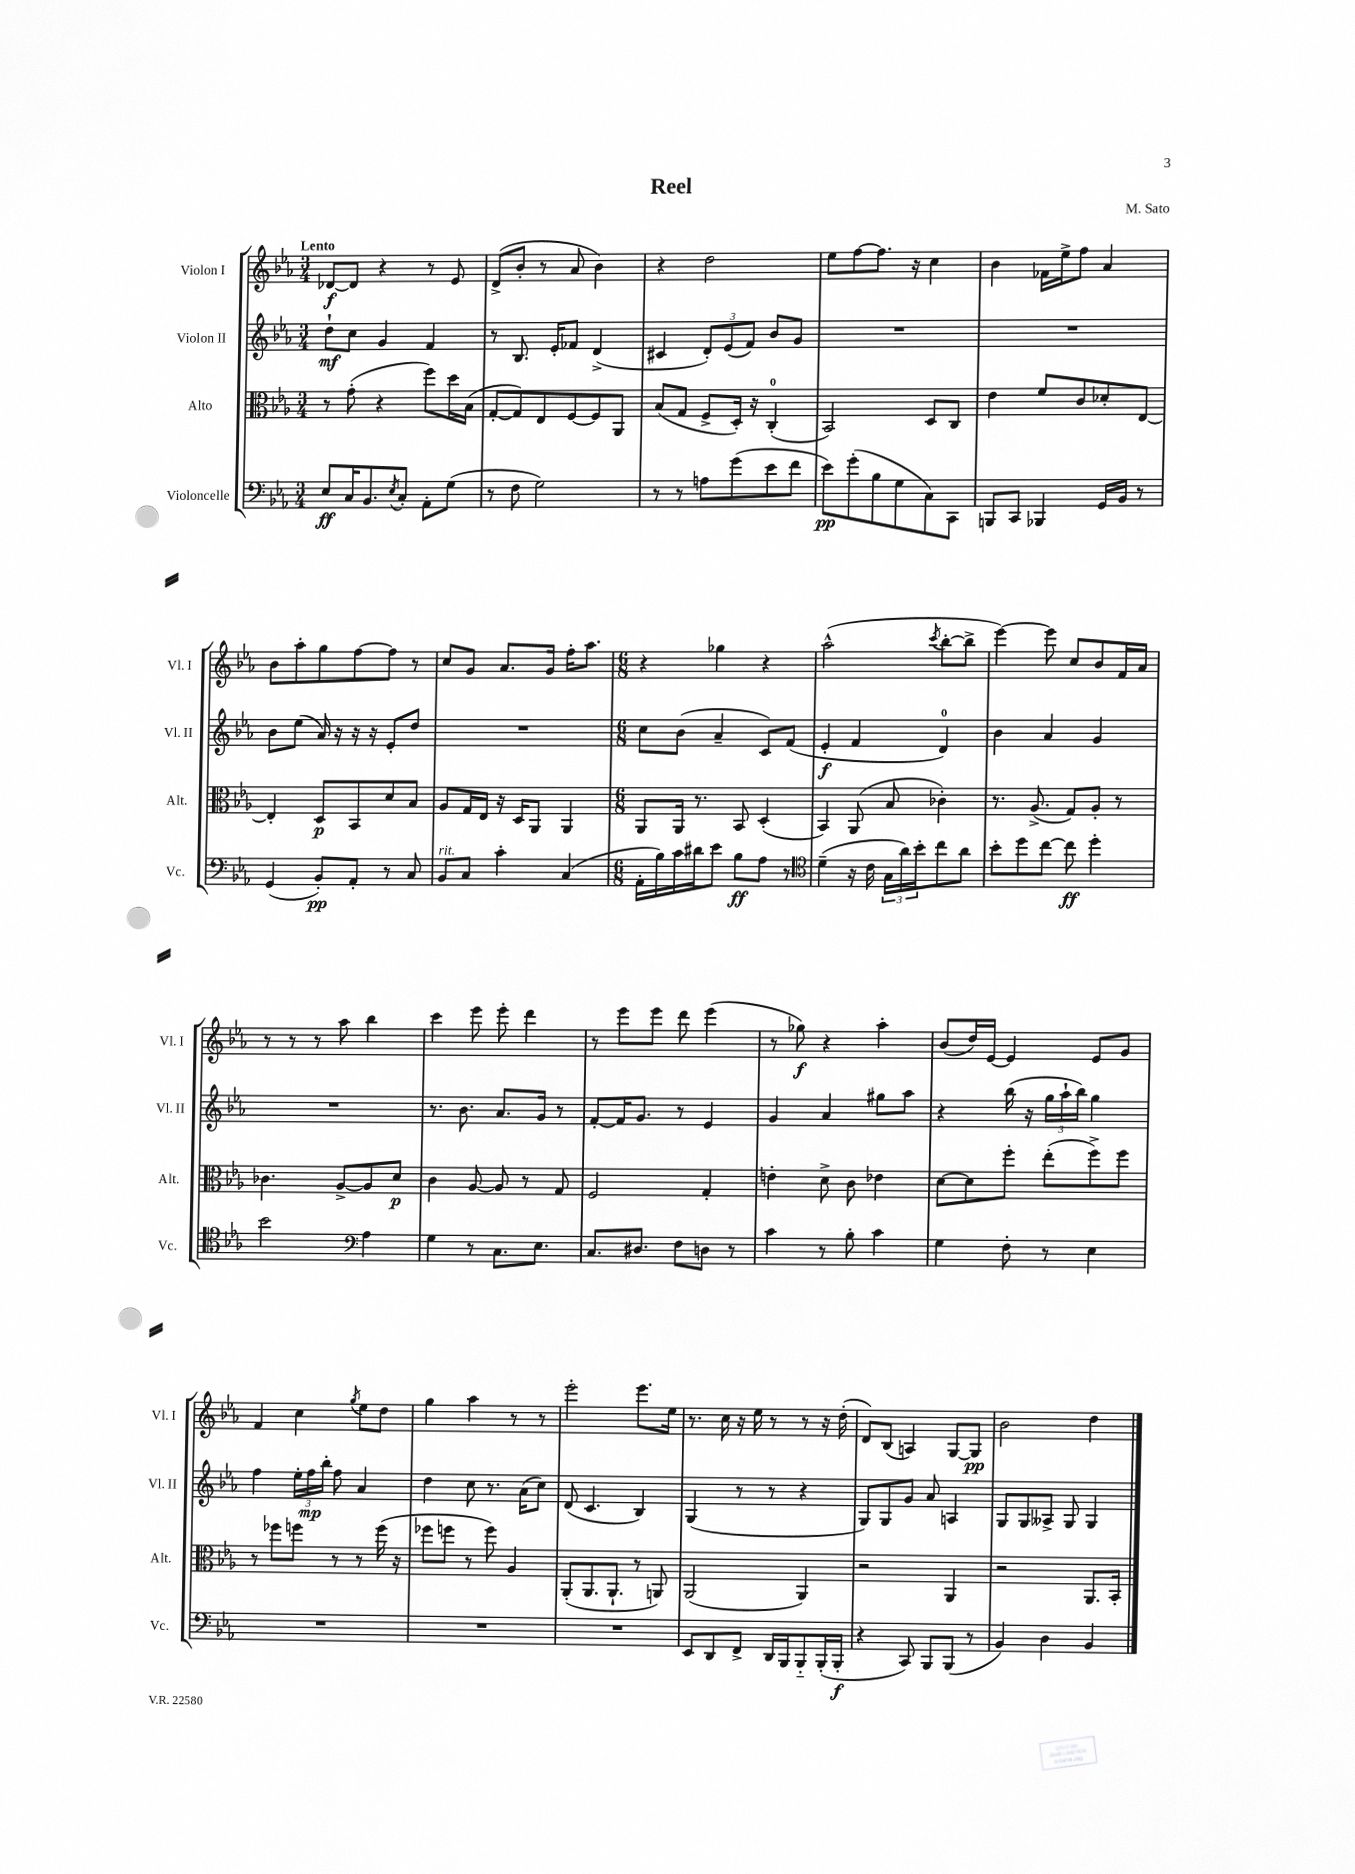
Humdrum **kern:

**kern	**kern	**kern	**kern
*staff4	*staff3	*staff2	*staff1
*clefF4	*clefC3	*clefG2	*clefG2
*k[b-e-a-]	*k[b-e-a-]	*k[b-e-a-]	*k[b-e-a-]
*M3/4	*M3/4	*M3/4	*M3/4
8E-	8r	8dd`	[8d-
16C	(8g'	8cc	8d-]
8.BB-	.	.	.
.	4r	4g	4r
8qE-	.	.	.
8C'	.	.	.
8AA-'	8ff)	4f	8r
(8G	16dd	.	8e-
.	(16B-	.	.
=	=	=	=
8r	[8G'	8r	(8d^
8F	8G])	8.B-	8b-'
2G)	8E-	.	8r
.	.	16e-'	.
.	[8F	8f-	8a-
.	8F]	(4d^	4b-)
.	8AA-	.	.
=	=	=	=
8r	(8B-	4c#	4r
8r	8G	.	.
8A	8F^	12d')	2dd
.	.	(12e-	.
(8g	16D')	.	.
.	.	12f)	.
.	16r	.	.
8e-	(4C'	8b-	.
8f	.	8g	.
=	=	=	=
8e-)	2BB-)	2.r	8ee-
(8g'	.	.	[8ff
8B-	.	.	8.ff]
8G	.	.	.
.	.	.	16r
8C)	8D	.	4cc
8CC	8C	.	.
=	=	=	=
8BBB	4e-	2.r	4b-
8CC	.	.	.
4BBB-	8f	.	16f-
.	.	.	16ee-^
.	8c	.	8ff
16GG	8d-'	.	4a-
16BB-	.	.	.
8r	[8E-	.	.
=	=	=	=
(4GG	4E-']	8b-	8b-
.	.	(8ee-	8aa-'
8BB-')	8D	16a-)	8gg
.	.	16r	.
8AA-'	8BB-	16r	[8ff
.	.	16r	.
8r	8d	8e-'	8ff]
8C	8B-	8dd	8r
=	=	=	=
8BB-	8A-	2.r	8cc
8C	16G	.	8g
.	16E-	.	.
4c'	16r	.	8.a-
.	16D	.	.
.	8AA-	.	.
.	.	.	16g
(4C	4AA-	.	16ff'
.	.	.	8.aa-
=	=	=	=
*M6/8	*M6/8	*M6/8	*M6/8
16AA-'	8AA-	8cc	4r
16B-)	.	.	.
16c	16AA-	(8b-	.
16d#	8.r	.	.
8e-	.	4a-~	4gg-
8B-	8BB-	.	.
8A-	(4D'	8c)	4r
8r	.	(8f	.
=	=	=	=
*clefC4	*	*	*
(4d~	4BB-)	4e-'	(2aa-^^
16r	(8AA-	4f	.
16c	.	.	.
24G	8B-	.	.
24a-)	.	.	.
24b-'	.	.	.
.	.	.	8qccc
8cc	4c-')	4d)	[8bb-'
8a-	.	.	8bb-^]
=	=	=	=
8b-'	8.r	4b-	[4eee-)
8dd	.	.	.
.	(8.A-^	.	.
[8cc	.	4a-	8eee-]
8cc]	8G)	.	8cc
4dd'	8A-'	4g	8b-
.	8r	.	16f
.	.	.	16a-
=	=	=	=
2b-	4.c-	2.r	8r
.	.	.	8r
.	.	.	8r
.	[8A-^	.	8aa-
*clefF4	*	*	*
4A-	8A-]	.	4bb-
.	8d	.	.
=	=	=	=
4G	4c	8.r	4ccc
.	.	8.b-	.
8r	[8A-	.	8eee-
8.C	8A-]	8.a-	8eee-'
.	8r	.	4ddd
8.E-	.	16g	.
.	8G	8r	.
=	=	=	=
8.C	2F	[8f'	8r
.	.	16f]	8eee-
8.D#	.	8.g	.
.	.	.	8eee-
8F	.	8r	8ddd
8D	4G'	4e-	(4eee-
8r	.	.	.
=	=	=	=
4c	4e'	4g	8r
.	.	.	8gg-)
8r	8d^	4a-	4r
8B-'	8c	.	.
4c	4e-	8gg#	4aa-'
.	.	8aa-	.
=	=	=	=
4G	[8d	4r	(8b-
.	8d]	.	16dd)
.	.	.	[16e-
8F'	8ff'	(16bb-	4e-]
.	.	16r	.
8r	(8ee-'	24gg	.
.	.	24aa-`	.
.	.	24bb-)	.
4E-	8ff^)	4gg	8e-
.	8ff	.	8g
=	=	=	=
2.r	8r	4ff	4f
.	8ff-	.	.
.	8ff	24ee-'	4cc
.	.	24ff	.
.	.	24bb-'	.
.	8r	8ff	.
.	.	.	8qgg
.	8r	4a-	8ee-
.	(16ff	.	8dd
.	16r	.	.
=	=	=	=
2.r	8ff-	4dd	4gg
.	8ff	.	.
.	8r	8cc	4aa-
.	8ff)	8.r	.
.	4A-	.	8r
.	.	(16a-	.
.	.	8cc)	8r
=	=	=	=
2.r	(8AA-'	(8d	2eee-'
.	8.AA-	4.c	.
.	8.AA-`	.	.
.	8r	4B-)	8.eee-
.	8AA)	.	.
.	.	.	16ee-
=	=	=	=
8EE-	(2AA-	(4G	8.r
8DD	.	.	.
.	.	.	16cc
8FF^	.	8r	16r
.	.	.	16ee-
16DD	.	8r	8r
16BBB-	.	.	.
8BBB-'~	4AA-)	4r	8r
(16BBB-'	.	.	16r
16BBB-'	.	.	(16dd'
=	=	=	=
4r	2r	8G)	8d)
.	.	8G	(8B-
8CC)	.	8g	4A)
8BBB-	.	8a-	.
(8BBB-	4AA-	4A	[8G
8r	.	.	8G]
=	=	=	=
4BB-)	2r	8G	2b-
.	.	8G	.
4D	.	8A--^	.
.	.	8G	.
4BB-	8.AA-	4G	4dd
.	16BB-'	.	.
==	==	==	==
*-	*-	*-	*-
